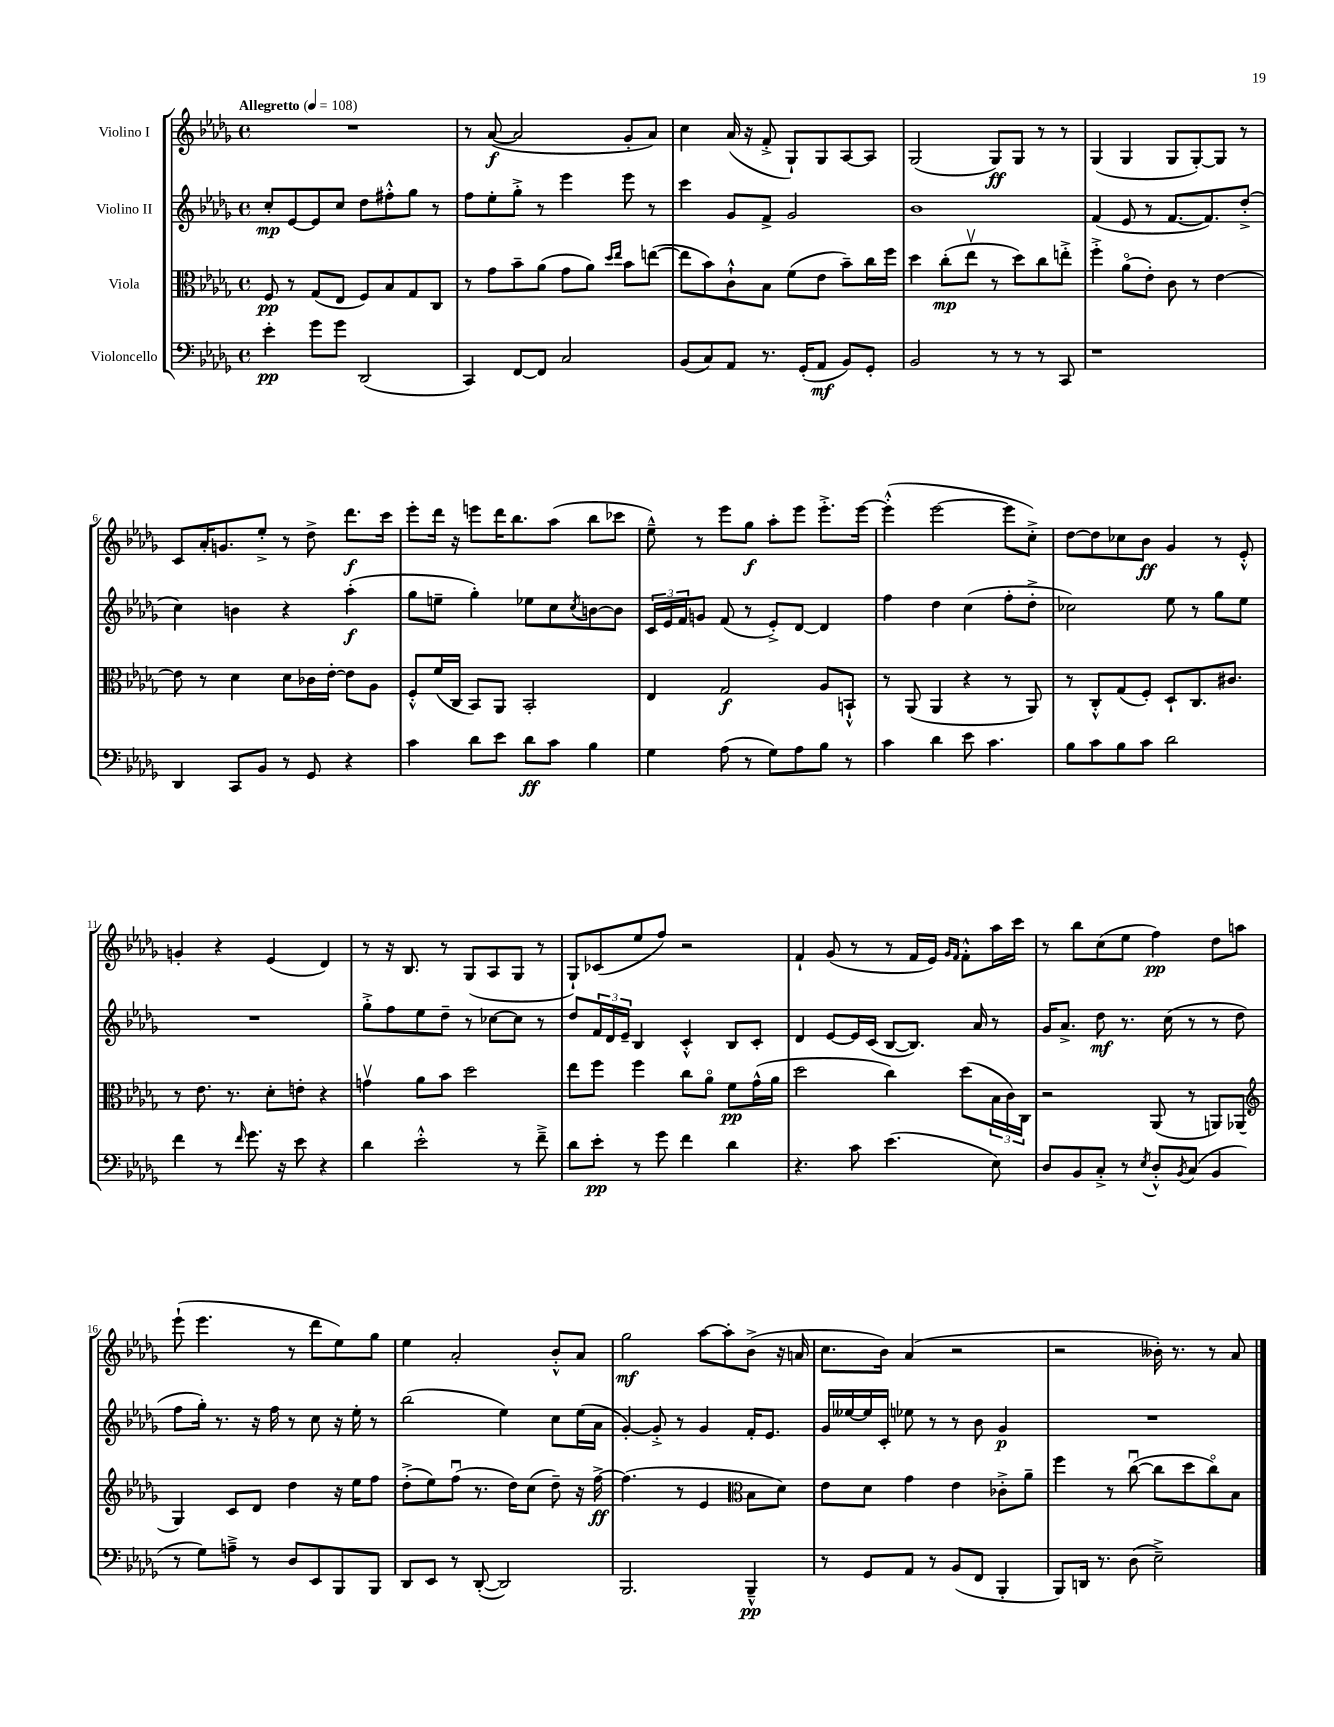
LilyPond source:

<<
\new StaffGroup <<
\new Staff = "s0" \with { instrumentName = "Violino I" } {
    \clef treble \key des \major \defaultTimeSignature \time 4/4 \tempo "Allegretto" 4 = 108
    R1 |
    r8 aes'8~\f( aes'2 ges'8-. aes'8) |
    c''4 aes'16( r16 f'8-.-> ges8-!) ges8 aes8~ aes8 |
    ges2( ges8\ff) ges8 r8 r8 |
    ges4( ges4 ges8 ges8~-.) ges8 r8 |
    c'8 aes'16-. g'8. ees''8-.-> r8 des''8-> des'''8.\f c'''16 |
    ees'''8-. des'''16 r16 e'''8 des'''16 bes''8. aes''8( bes''8 ces'''8 |
    ees''8---^) r8 ees'''8 ges''8\f aes''8-. ees'''8 ees'''8.-.-> ees'''16~ |
    ees'''4-.-^( ees'''2~ ees'''8 c''8-.->) |
    des''8~ des''8 ces''8 bes'8\ff ges'4 r8 ees'8-.-^ |
    g'4-. r4 ees'4( des'4) |
    r8 r16 bes8. r8 ges8( aes8 ges8 r8 |
    ges8-!) ces'8( ees''8 f''8) r2 |
    f'4-! ges'8( r8 r8 f'16 ees'16) \grace { ges'16 f'16 } f'8-.-^ aes''16 c'''16 |
    r8 bes''8 c''8( ees''8 f''4\pp) des''8 a''8 |
    ees'''8-!( ees'''4. r8 des'''8 ees''8) ges''8 |
    ees''4 aes'2-. bes'8-.-^ aes'8 |
    ges''2\mf aes''8~ aes''8-. bes'8->( r16 a'16 |
    c''8. bes'16) aes'4( r2 |
    r2 beses'16-.) r8. r8 aes'8 \bar "|." |
}
\new Staff = "s1" \with { instrumentName = "Violino II" } {
    \clef treble \key des \major \defaultTimeSignature \time 4/4
    c''8-.\mp ees'8~ ees'8 c''8 des''8 fis''8-.-^ ges''8 r8 |
    f''8 ees''8-. ges''8-.-> r8 ees'''4 ees'''8 r8 |
    c'''4 ges'8 f'8-> ges'2 |
    bes'1 |
    f'4( ees'8 r8 f'8.~ f'8.) des''8-.->( |
    c''4) b'4 r4 aes''4-.\f( |
    ges''8 e''8-- ges''4-.) ees''8 c''8 \acciaccatura { c''8 } b'8~ b'8 |
    \tuplet 3/2 { c'16 ees'16 f'16 } g'8 f'8( r8 ees'8-.->) des'8~ des'4 |
    f''4 des''4 c''4( f''8-. des''8-.-> |
    ces''2) ees''8 r8 ges''8 ees''8 |
    R1 |
    ges''8-.-> f''8 ees''8 des''8-- r8 ces''8~ ces''8 r8 |
    des''8 \tuplet 3/2 { f'16 des'16 ees'16-- } bes4 c'4-.-^ bes8 c'8-. |
    des'4 ees'8~ ees'16 c'16( bes8~ bes8.) aes'16 r8 |
    ges'16 aes'8.-> des''8\mf r8. c''16( r8 r8 des''8 |
    f''8 ges''16-.) r8. r16 f''16 r8 c''8 r16 ees''16-. r8 |
    bes''2( ees''4) c''8 ees''16( aes'16 |
    ges'4~-.) ges'8-.-> r8 ges'4 f'16-. ees'8. |
    ges'16 eeses''16~ eeses''16 c'16-. ees''8 r8 r8 bes'8 ges'4\p |
    R1 \bar "|." |
}
\new Staff = "s2" \with { instrumentName = "Viola" } {
    \clef alto \key des \major \defaultTimeSignature \time 4/4
    f8\pp r8 ges8( ees8 f8) bes8 ges8 c8 |
    r8 ges'8 bes'8-- aes'8( ges'8 aes'8) \grace { des''16 ees''16 } bes'8 e''8~( |
    e''8 bes'8) c'8-!-^ bes8 f'8( ees'8 bes'8--) c''16 f''16 |
    des''4 c''8-.\mp( ees''8\upbow r8 des''8) c''8 e''8-.-> |
    f''4-.-> aes'8\flageolet( ees'8-.) c'8 r8 ees'4~ |
    ees'8 r8 des'4 des'8 ces'16 ees'16~-. ees'8 aes8 |
    f8-.-^ f'16( c16 bes,8) aes,8 bes,2-. |
    ees4 ges2\f aes8 b,8-!-^ |
    r8 aes,8( aes,4 r4 r8 aes,8) |
    r8 c8-.-^ ges8( f8-.) des8-! c8. cis'8. |
    r8 ees'8. r8. des'8-. e'8-. r4 |
    g'4\upbow aes'8 bes'8 des''2 |
    ees''8 f''8 f''4 c''8 aes'8\flageolet f'8\pp ges'16-^( aes'16 |
    des''2 c''4) des''8( \tuplet 3/2 { bes16 c'16) c16 } |
    r2 aes,8( r8 a,8) aes,8( |
    \clef treble ges4) c'8 des'8 des''4 r16 ees''16 f''8 |
    des''8-.->( ees''8) f''8\downbow( r8. des''16) c''8( des''8--) r16 f''16~->\ff |
    f''4.( r8 ees'4 \clef alto bes8 des'8) |
    ees'8 des'8 ges'4 ees'4 ces'8-.-> aes'8-- |
    f''4 r8 c''8~\downbow( c''8 des''8 c''8\flageolet) bes8 \bar "|." |
}
\new Staff = "s3" \with { instrumentName = "Violoncello" } {
    \clef bass \key des \major \defaultTimeSignature \time 4/4
    ees'4-.\pp ges'8 ges'8 des,2( |
    c,4) f,8~ f,8 c2 |
    bes,8( c8) aes,8 r8. ges,16-.( aes,8\mf bes,8) ges,8-. |
    bes,2 r8 r8 r8 c,8 |
    r1 |
    des,4 c,8 bes,8 r8 ges,8 r4 |
    c'4 des'8 ees'8 des'8\ff c'8 bes4 |
    ges4 aes8( r8 ges8) aes8 bes8 r8 |
    c'4 des'4 ees'8 c'4. |
    bes8 c'8 bes8 c'8 des'2 |
    f'4 r8 \grace { f'16 } ges'8. r16 ees'8 r4 |
    des'4 ees'2-.-^ r8 f'8---> |
    des'8 ees'8-.\pp r8 ges'8 f'4 des'4 |
    r4. c'8 ees'4.( ees8) |
    des8 bes,8 c8-.-> r8 \acciaccatura { ees8 } des8-.-^ \acciaccatura { bes,8 } c8( bes,4 |
    r8 ges8) a8---> r8 des8 ees,8 bes,,8 bes,,8 |
    des,8 ees,8 r8 des,8~-.( des,2) |
    bes,,2. bes,,4---^\pp |
    r8 ges,8 aes,8 r8 bes,8( f,8 bes,,4-. |
    bes,,8) d,16 r8. des8( ees2--->) \bar "|." |
}
>>
>>
